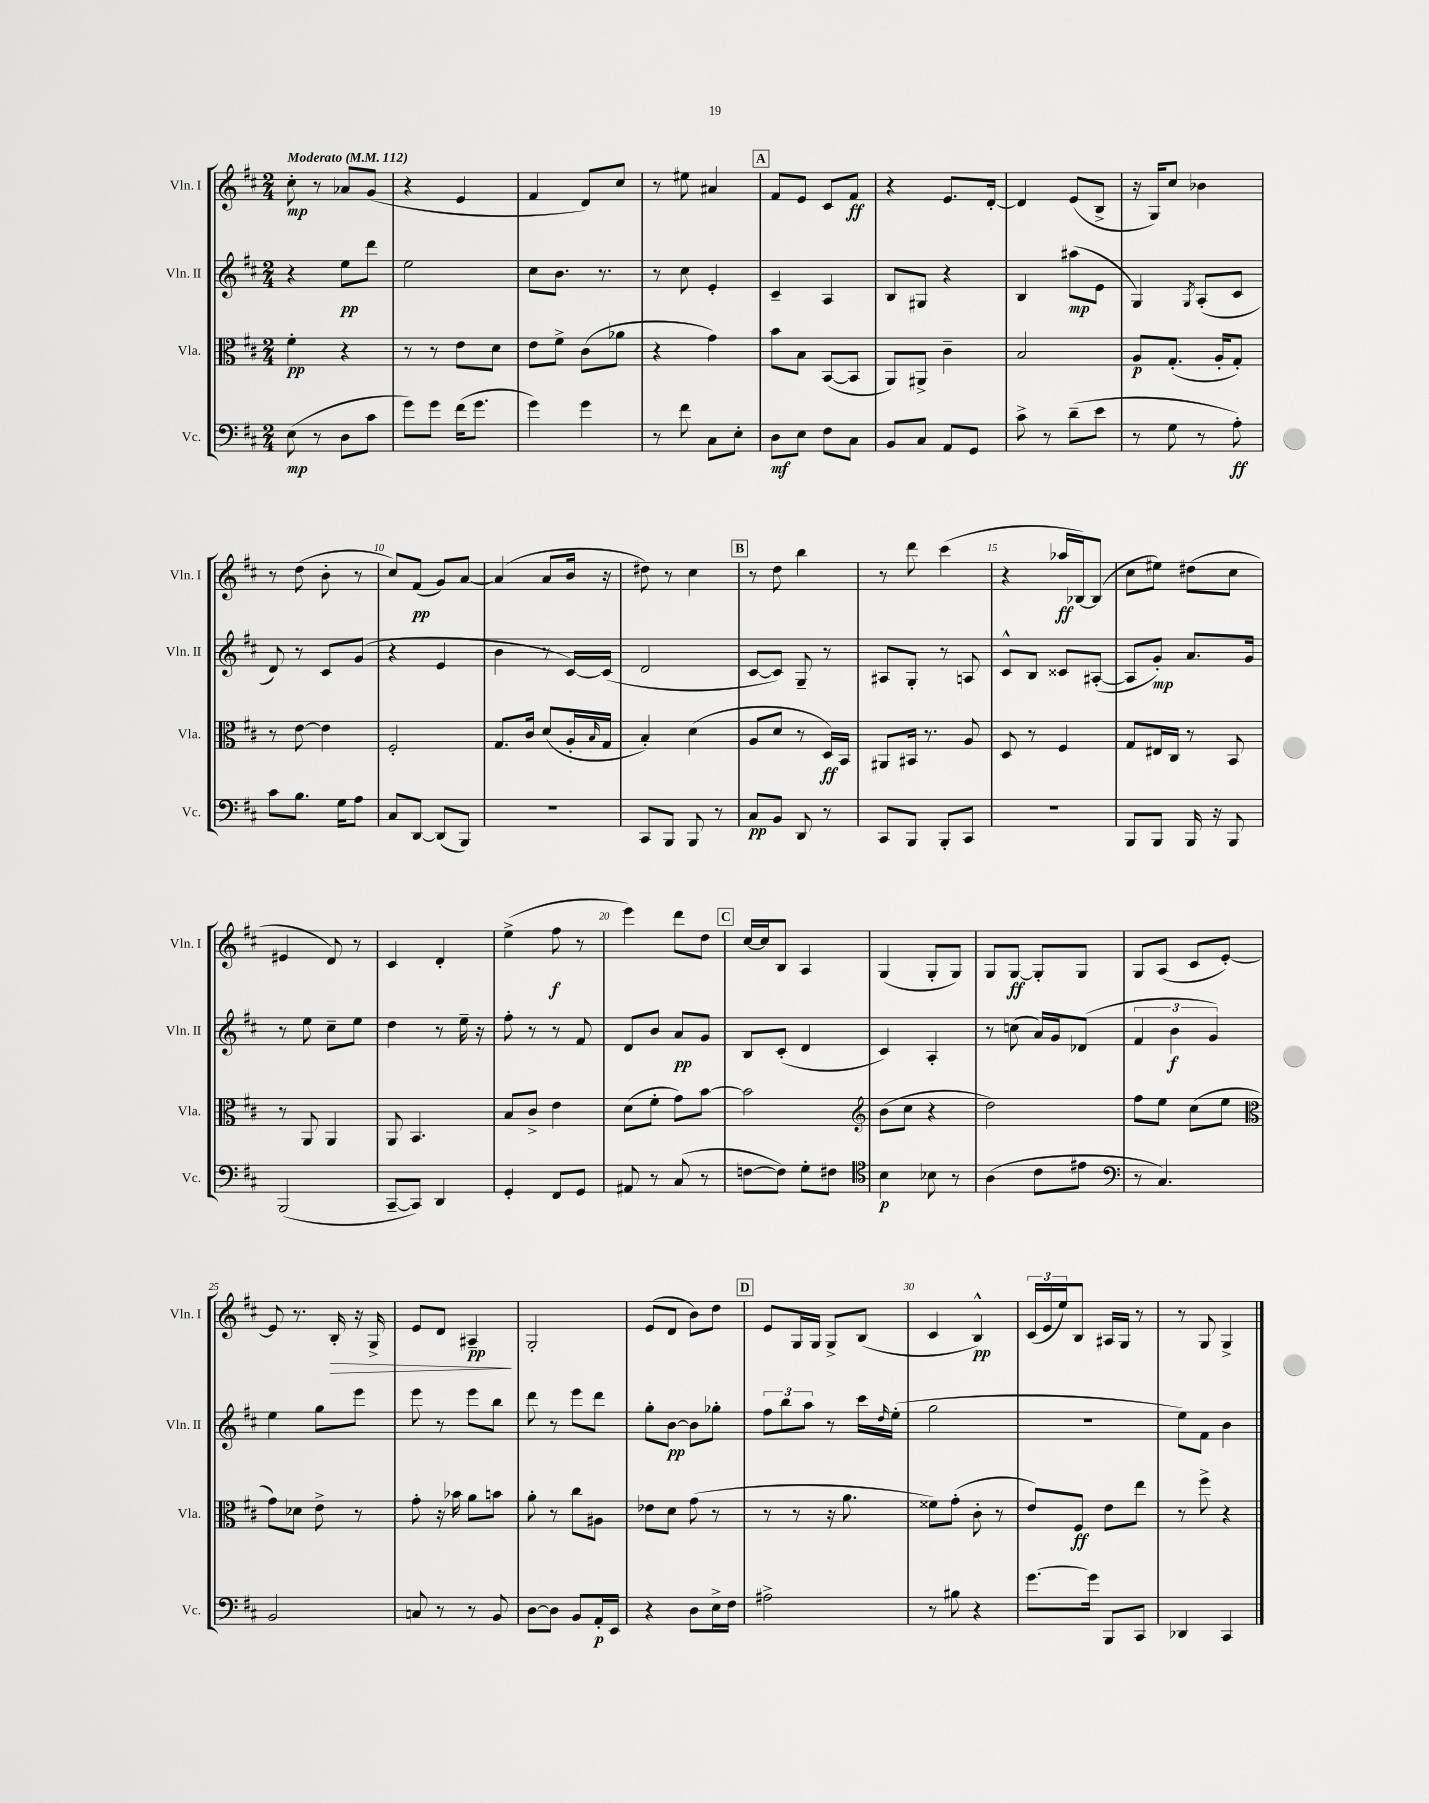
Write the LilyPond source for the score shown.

<<
\new StaffGroup <<
\new Staff = "s0" \with { instrumentName = "Vln. I" shortInstrumentName = "Vln. I" } {
    \clef treble \key d \major \numericTimeSignature \time 2/4 \tempo "Moderato" 4 = 112
    cis''8-.\mp r8 aes'8 g'8( |
    r4 e'4 |
    fis'4 d'8) cis''8 |
    r8 eis''8 ais'4 |
    \mark \markup { \box "A" } fis'8 e'8 cis'8 fis'8\ff |
    r4 e'8. d'16~-. |
    d'4 e'8( b8-> |
    r16 g16) cis''8 bes'4 |
    r8 d''8( b'8-. r8 |
    cis''8) fis'8\pp( g'8) a'8~ |
    a'4( a'8 b'16 r16 |
    dis''8) r8 cis''4 |
    \mark \markup { \box "B" } r8 d''8 b''4 |
    r8 d'''8 cis'''4( |
    r4 aes''16\ff bes16~) bes8( |
    cis''8 eis''8) dis''8( cis''8 |
    eis'4 d'8) r8 |
    cis'4 d'4-. |
    e''4->( fis''8\f r8 |
    e'''4) d'''8 d''8 |
    \mark \markup { \box "C" } cis''16~ cis''16 b8 a4 |
    g4( g8-. g8) |
    g8 g8~\ff g8-. g8 |
    g8 a8( cis'8 e'8~-.) |
    e'8 r8. b16-.\> r16 g16-> |
    e'8 d'8 ais4--\pp\! |
    g2-. |
    e'8( d'8 b'8) d''8 |
    \mark \markup { \box "D" } e'8 g16 g16 g8-> b8( |
    cis'4 b4-^\pp) |
    \tuplet 3/2 { cis'16( e'16 e''16) } b8 ais16 g16 r8 |
    r8 g8 g4-> \bar "|." |
}
\new Staff = "s1" \with { instrumentName = "Vln. II" shortInstrumentName = "Vln. II" } {
    \clef treble \key d \major \numericTimeSignature \time 2/4
    r4 e''8\pp d'''8 |
    e''2 |
    cis''8 b'8. r8. |
    r8 cis''8 e'4-. |
    \mark \markup { \box "A" } cis'4-- a4 |
    b8 gis8 r4 |
    b4 ais''8\mp( e'8 |
    g4) \acciaccatura { g8 } a8-.( cis'8 |
    d'8) r8 cis'8 g'8( |
    r4 e'4 |
    b'4 r8 cis'16~) cis'16( |
    d'2 |
    \mark \markup { \box "B" } cis'8~ cis'8) g8-- r8 |
    ais8 g8-. r8 a8 |
    cis'8-^ b8 cisis'8 ais8~-.( |
    ais8 g'8-.\mp) a'8. g'16 |
    r8 e''8 cis''8-- e''8 |
    d''4 r8 e''16-- r16 |
    fis''8-. r8 r8 fis'8 |
    d'8 b'8 a'8\pp g'8 |
    \mark \markup { \box "C" } b8 cis'8-.( d'4 |
    cis'4) a4-. |
    r8 c''8( a'16) g'16 des'8( |
    \tuplet 3/2 { fis'4 b'4\f g'4) } |
    e''4 g''8 e'''8 |
    e'''8 r8 e'''8 b''8 |
    d'''8 r8 e'''8 d'''8 |
    g''8-. b'8~\pp b'8 ges''8-. |
    \mark \markup { \box "D" } \tuplet 3/2 { fis''8 b''8 a''8 } r8 cis'''16 \grace { d''16 } e''16-.( |
    g''2 |
    R2 |
    e''8) fis'8 b'4 \bar "|." |
}
\new Staff = "s2" \with { instrumentName = "Vla." shortInstrumentName = "Vla." } {
    \clef alto \key d \major \numericTimeSignature \time 2/4
    fis'4-.\pp r4 |
    r8 r8 e'8 d'8 |
    e'8 fis'8-> cis'8( aes'8 |
    r4 g'4) |
    \mark \markup { \box "A" } b'8 b8 b,8~( b,8 |
    a,8) ais,8-> cis'4-- |
    b2 |
    a8\p g8.-.( a16-. g8-.) |
    r8 e'8~ e'4 |
    fis2-. |
    g8. cis'16 d'8( a16-. \grace { b16 } g16 |
    b4-.) d'4( |
    \mark \markup { \box "B" } a8 d'8 r8 d16\ff) b,16 |
    ais,8 bis,16 r8. a8 |
    d8 r8 fis4 |
    g8 eis16 cis16 r8 b,8 |
    r8 a,8 a,4 |
    a,8 b,4. |
    b8 cis'8-> e'4 |
    d'8( fis'8-. g'8) b'8~ |
    \mark \markup { \box "C" } b'2 |
    \clef treble b'8( cis''8 r4 |
    d''2) |
    fis''8 e''8 cis''8( e''8 |
    \clef alto g'8) des'8 e'8-> r8 |
    g'8-. r16 bes'16 a'8 b'8 |
    a'8-. r8 cis''8 ais8 |
    ees'8 d'8 g'8( r8 |
    \mark \markup { \box "D" } r8 r8 r16 a'8. |
    fisis'8) g'8-.( cis'8-. r8 |
    e'8) fis8\ff e'8 e''8 |
    r8 fis''8-> r4 \bar "|." |
}
\new Staff = "s3" \with { instrumentName = "Vc." shortInstrumentName = "Vc." } {
    \clef bass \key d \major \numericTimeSignature \time 2/4
    e8\mp( r8 d8 cis'8 |
    g'8) g'8 fis'16( g'8. |
    g'4) g'4 |
    r8 fis'8 cis8 e8-. |
    \mark \markup { \box "A" } d8\mf e8 fis8 cis8 |
    b,8 cis8 a,8 g,8 |
    cis'8-> r8 d'8--( e'8 |
    r8 g8 r8 a8-.\ff) |
    cis'8 b8. g16 a8 |
    cis8 d,8~ d,8( b,,8) |
    R2 |
    cis,8 b,,8 b,,8 r8 |
    \mark \markup { \box "B" } cis8\pp b,8 d,8 r8 |
    cis,8 b,,8 b,,8-. cis,8 |
    R2 |
    b,,8 b,,8 b,,16 r16 b,,8 |
    b,,2( |
    cis,8~-- cis,8) d,4 |
    g,4-. fis,8 g,8 |
    ais,8 r8 cis8( r8 |
    \mark \markup { \box "C" } f8~ f8) g8-. fis8 |
    \clef tenor b4\p bes8 r8 |
    a4( cis'8 eis'8 |
    \clef bass r8 cis4.) |
    b,2 |
    c8 r8 r8 b,8 |
    d8~ d8 b,8 a,16-.\p e,16 |
    r4 d8 e16-> fis16 |
    \mark \markup { \box "D" } ais2-> |
    r8 bis8 r4 |
    g'8.~ g'16 b,,8 cis,8 |
    des,4 cis,4 \bar "|." |
}
>>
>>
\layout { \context { \Score \override BarNumber.break-visibility = ##(#f #t #t) barNumberVisibility = #(every-nth-bar-number-visible 5) } }
